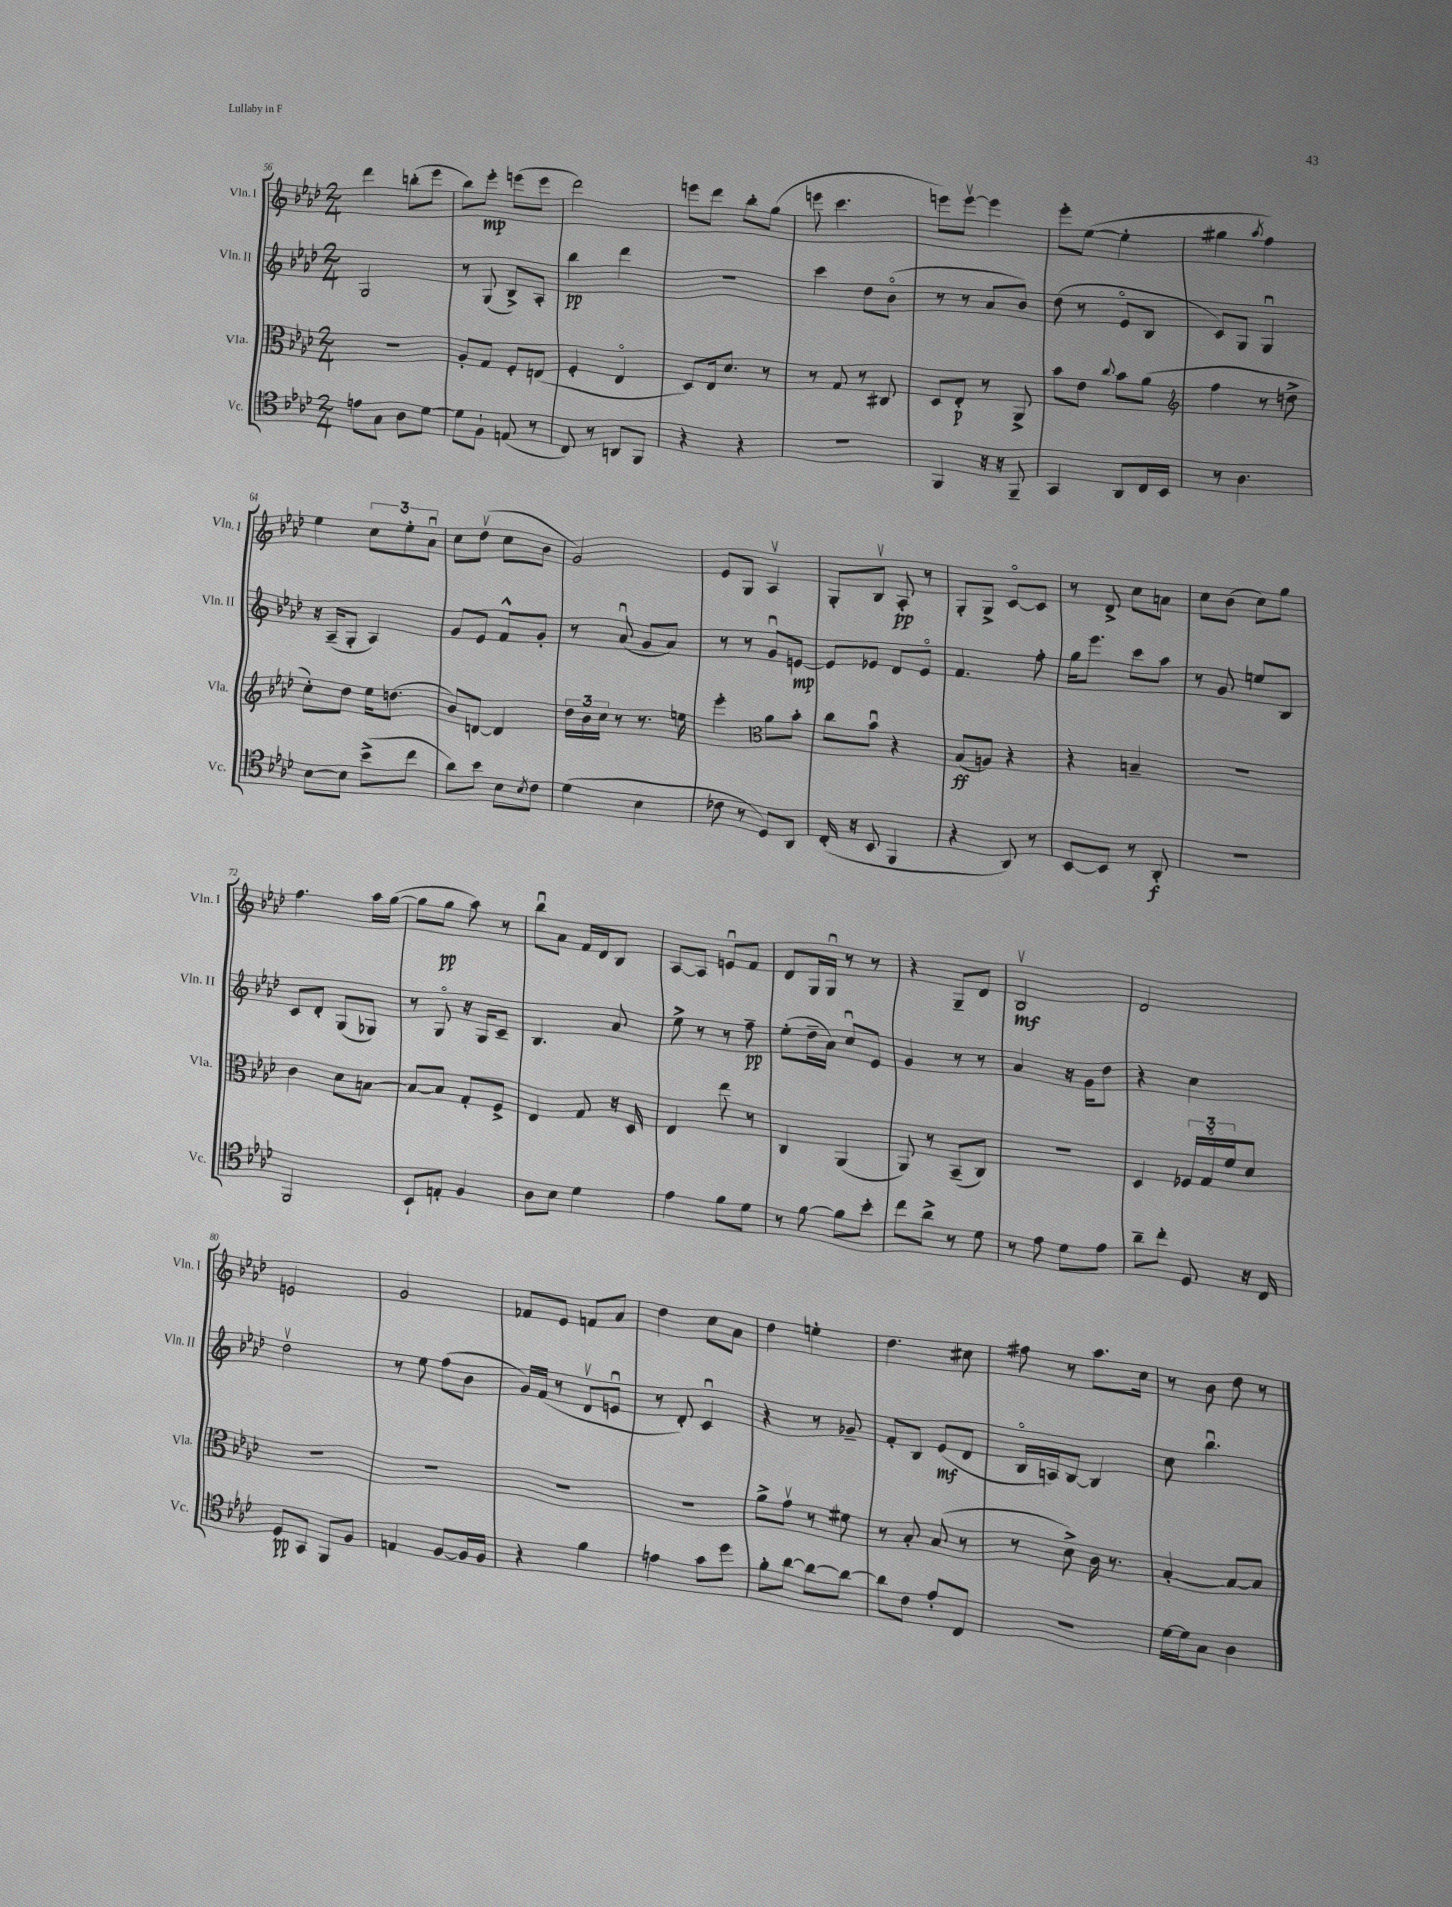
<<
\new StaffGroup <<
\new Staff = "s0" \with { instrumentName = "Vln. I" shortInstrumentName = "Vln. I" } {
    \clef treble \key aes \major \numericTimeSignature \time 2/4
    des'''4 b''8-.( ees'''8 |
    bes''8) ees'''8-.\mp e'''8( e'''8 |
    des'''2) |
    e'''8 des'''8 bes''8-. g''8( |
    e'''8 c'''4. |
    e'''8) e'''8~\upbow e'''4 |
    ees'''8-. ees''8~( ees''4-. |
    gis''4 \acciaccatura { aes''8 } f''4) |
    ees''4 \tuplet 3/2 { c''8 ees''8-. aes'8\downbow } |
    c''8 des''8\upbow( c''8 bes'8 |
    g'2) |
    ees'8 g8 aes4\upbow |
    g8-. bes8\upbow aes8-.\pp r8 |
    g8-. g8-> c'8~\flageolet c'8 |
    r8 des'8-> c''8 a'8 |
    c''8 bes'8( c''8) g''8 |
    f''4. aes''16 g''16~( |
    g''8 g''8\pp aes''8) r8 |
    bes''8\downbow aes'8 f'16 des'16 bes8 |
    aes8~ aes8 e'8\downbow f'8 |
    des'8 g16 g16\downbow r8 r8 |
    r4 g8-- des'8 |
    bes2\upbow\mf |
    des'2 |
    e'2 |
    g'2 |
    fes'8 ees'8 f'8 aes'8 |
    des''4 c''8 aes'8 |
    des''4 e''4-. |
    des''4. cis''8 |
    fis''8 r8 aes''8. c''16 |
    r8 bes'8 des''8 r8 \bar "|." |
}
\new Staff = "s1" \with { instrumentName = "Vln. II" shortInstrumentName = "Vln. II" } {
    \clef treble \key aes \major \numericTimeSignature \time 2/4
    g2 |
    r8 g8( bes8->) aes8-. |
    bes''4\pp des'''4 |
    R2 |
    c'''4 des''8 bes'8\flageolet( |
    r8 r8 aes'8 bes'8) |
    des''8( r8 ees'8\flageolet bes8 |
    c'8) g8 g4\downbow |
    r16 aes16--( g8-. aes4) |
    g'8 ees'8 f'8-^ g'8-. |
    r8 aes'8\downbow( g'8 aes'8) |
    r8 r8 g'8\downbow e'8~\mp |
    e'8 ees'8 des'8 ees'8\flageolet |
    f'4. f''8-. |
    g''16 ees'''8. c'''8 aes''8 |
    r8 g'8 e''8 bes8 |
    c'8 des'8-. g8( ges8) |
    r8 g8\flageolet r16 g16 c'8-- |
    bes4. aes'8 |
    ees''8-> r8 r8 f''8--\pp |
    ees''8-.( des''16-- aes'16) c''8\downbow ees'8 |
    g'4 r8 r8 |
    aes'4 r16 g'16 des''8 |
    r4 c''4 |
    des''2\upbow |
    r8 ees''8 f''8( bes'8 |
    g'16) f'16( r8 des'8\upbow e'8\downbow |
    r8 des'8-.) c'4\downbow |
    r4 r8 ges'8-- |
    f'8-. bes8 ees'8\mf( des'8 |
    bes16\flageolet a16) bes8~ bes4 |
    c''8 bes''4.\downbow \bar "|." |
}
\new Staff = "s2" \with { instrumentName = "Vla." shortInstrumentName = "Vla." } {
    \clef alto \key aes \major \numericTimeSignature \time 2/4
    R2 |
    aes8-. g8 f8-. e8( |
    f4-. ees4\flageolet |
    des8) ees16 des'8. r8 |
    r8 g8 r8 cis8 |
    des8 ees8-.\p r8 aes,8-> |
    bes'8 ees'8 \appoggiatura { c''8 } bes'8 aes'8( |
    \clef treble f''4 r8 d''8-> |
    c''8-.) des''8 ees''16 d''8.( |
    bes'8) d'8~ d'4 |
    \tuplet 3/2 { des''16 bes'16 c''16 } r8 r8. e''16 |
    ees'''4-. \clef alto aes'8 bes'8-. |
    c''8 bes'8\downbow r4 |
    bes8\ff( a8) r4 |
    r4 b4-- |
    r2 |
    c'4 des'8 b8~ |
    b8~ b8 g8-. f8-> |
    ees4 g8 r16 des16 |
    ees4 ees''8 r8 |
    c4 aes,4( |
    aes,8) r8 bes,8--( c8) |
    R2 |
    des4 \tuplet 3/2 { fes16 g16\flageolet f'16 } des'8 |
    R2 |
    R2 |
    R2 |
    R2 |
    aes'8-> g'8\upbow r8 fis'8 |
    r8 bes8-. bes8( r8 |
    r8 des'8->) c'16 r8. |
    bes4~-. bes8~ bes8 \bar "|." |
}
\new Staff = "s3" \with { instrumentName = "Vc." shortInstrumentName = "Vc." } {
    \clef tenor \key aes \major \numericTimeSignature \time 2/4
    e'8 g8 aes8 des'8~ |
    des'8 f8-! e8( r8 |
    c8) r8 a,8 f,8 |
    r4 r4 |
    r2 |
    f,4 r16 r16 f,8-- |
    g,4 aes,8 c16 bes,16 |
    r8 aes4. |
    bes8~ bes8 bes'8->( c''8 |
    aes'8) bes'8 bes8 \acciaccatura { bes8 } c'8 |
    des'4( bes4 |
    ces'8 r8 des8) aes,8 |
    c16-.( r16 bes,8 f,4 |
    r4 aes,8) r8 |
    bes,8~ bes,8 r8 aes,8-.\f |
    R2 |
    f,2 |
    bes,8-! e8-. f4 |
    aes8 bes8 des'4 |
    ees'4 f'8 des'8 |
    r8 f'8~ f'8 bes'8-. |
    c''8 aes'8-> r8 des'8 |
    r8 ees'8 des'8 ees'8 |
    aes'8-- c''8-. des8 r16 c16 |
    des8\pp g,8 f,8 f8 |
    e4 f8~ f16 f16 |
    r4 f'4 |
    e'4 g'8 des''8 |
    f'8-. aes'8~ aes'8~ aes'8~ |
    aes'8 c'8 ees'8-. c8 |
    R2 |
    des'16~ des'16 g8 aes4 \bar "|." |
}
>>
>>
\layout { \context { \Score currentBarNumber = #56 } }
